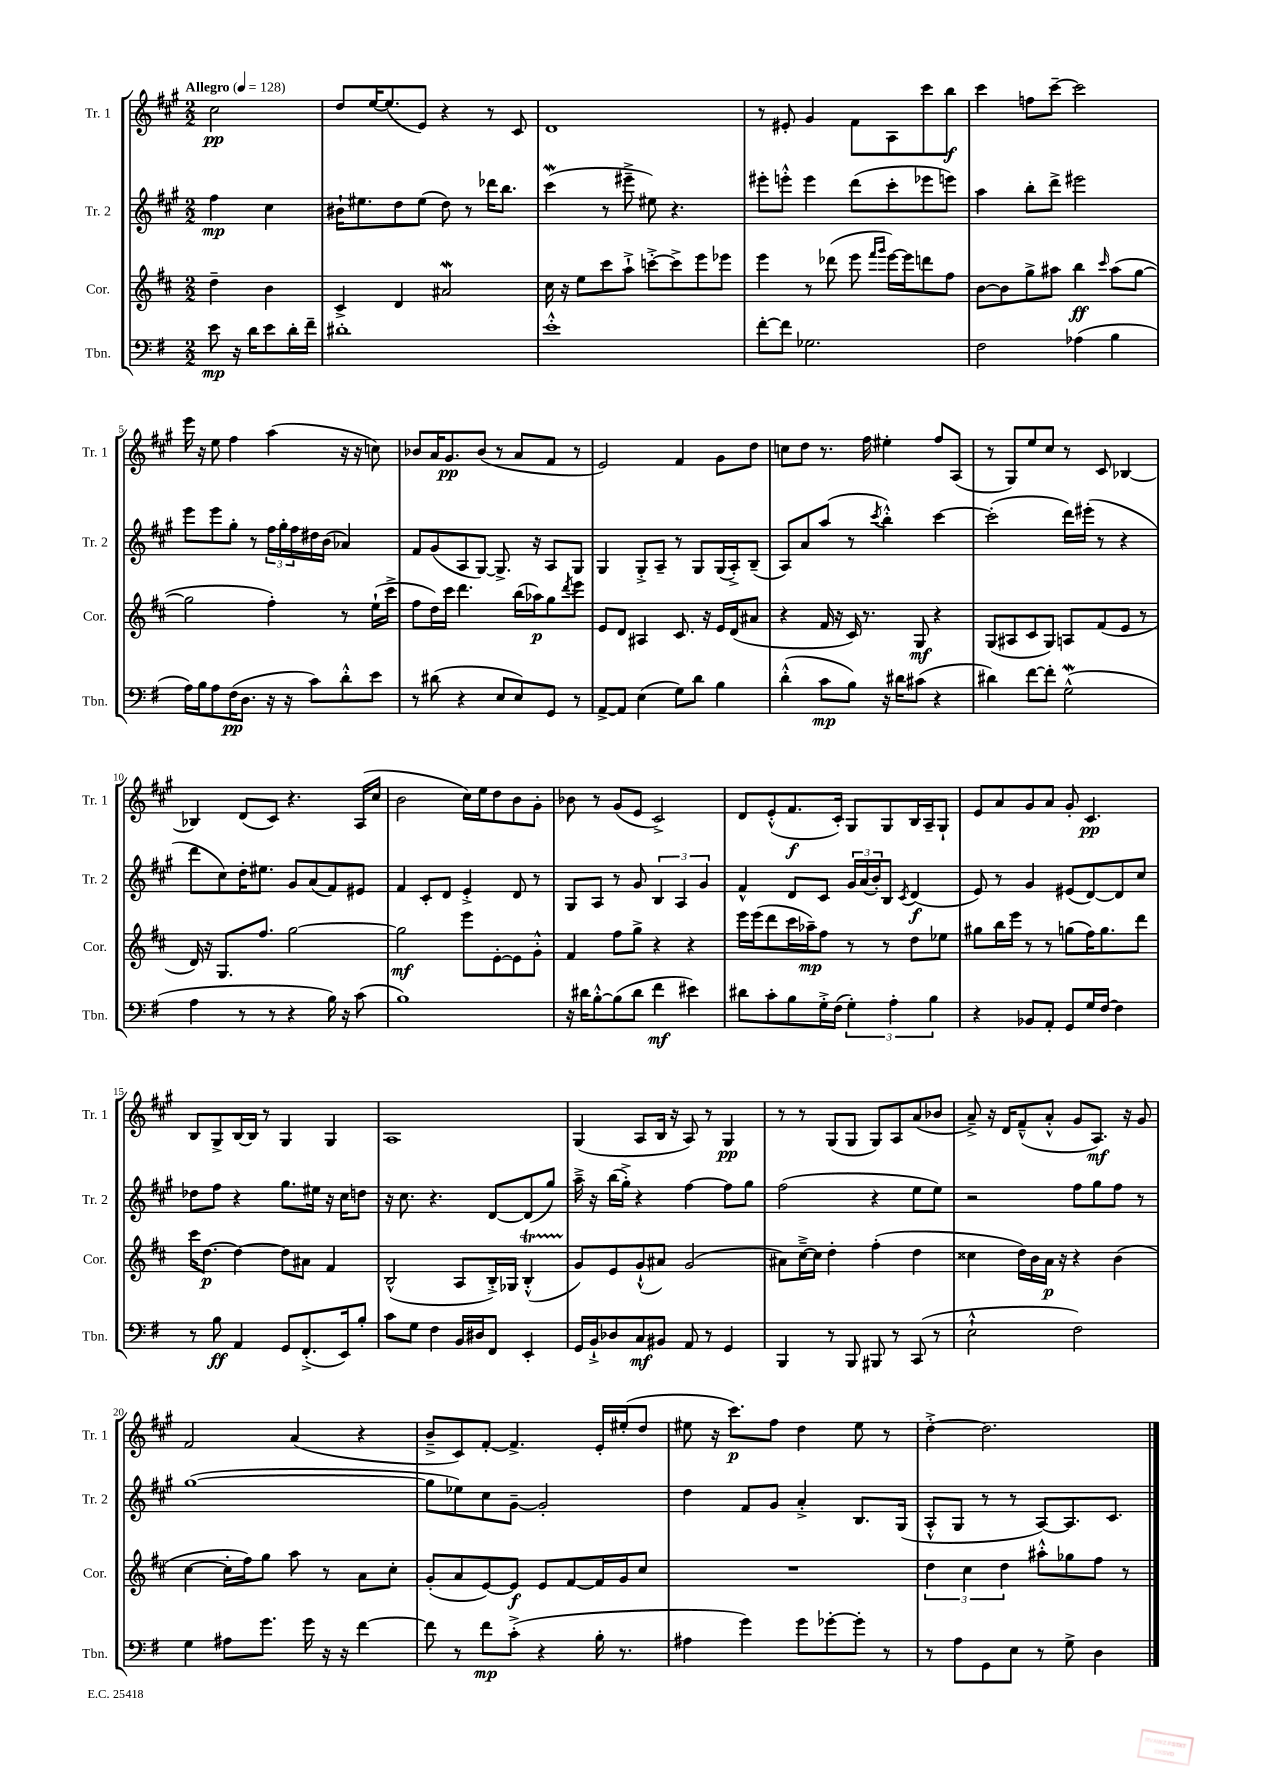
<<
\new StaffGroup <<
\new Staff = "s0" \with { instrumentName = "Tr. 1" shortInstrumentName = "Tr. 1" } {
    \clef treble \key a \major \numericTimeSignature \time 2/2 \partial 2 \tempo "Allegro" 4 = 128
    cis''2\pp |
    d''8 e''16~ e''8.( e'8) r4 r8 cis'8 |
    d'1 |
    r8 eis'8-. gis'4 fis'8 a8 cis'''8 b''8\f |
    cis'''4 f''8 cis'''8~-- cis'''2 |
    e'''16 r16 e''8 fis''4 a''4( r16 r16 c''8) |
    bes'8 a'16 gis'8.\pp bes'8( r8 a'8 fis'8 r8 |
    e'2) fis'4 gis'8 d''8 |
    c''8 d''8 r8. fis''16 eis''4-. fis''8 a8( |
    r8 gis8) e''8 cis''8 r8 cis'8 bes4~ |
    bes4 d'8( cis'8) r4. a16( cis''16 |
    b'2 cis''16) e''16 d''8 b'8 gis'8-. |
    bes'8 r8 gis'8( e'8 cis'2->) |
    d'8 e'8-.-^( fis'8.\f cis'16-.) gis8 gis8 b16 a16-- gis8-! |
    e'8 a'8 gis'8 a'8 gis'8-. cis'4.\pp |
    b8 gis8-> b16~ b16 r8 gis4 gis4 |
    a1 |
    gis4( a8 b16 r16 a8) r8 gis4\pp |
    r8 r8 gis8( gis8 gis8) a8 a'8( bes'8 |
    a'8--->) r16 d'16 fis'8---^( a'8-.-^ gis'8 a8.\mf) r16 gis'8 |
    fis'2 a'4( r4 |
    b'8---> cis'8) fis'8~-. fis'4.-> e'16-. eis''16-.( d''8 |
    eis''8 r16 cis'''8.\p) fis''8 d''4 eis''8 r8 |
    d''4~-.-> d''2. \bar "|." |
}
\new Staff = "s1" \with { instrumentName = "Tr. 2" shortInstrumentName = "Tr. 2" } {
    \clef treble \key a \major \numericTimeSignature \time 2/2 \partial 2
    fis''4\mp cis''4 |
    bis'16-! eis''8. d''8 eis''8( d''8) r8 des'''16 b''8. |
    cis'''4\mordent( r8 eis'''8---> eis''8) r4. |
    eis'''8-. e'''8-.-^ e'''4 d'''8( cis'''8-. ees'''8 e'''8) |
    a''4 b''8-. d'''8-> eis'''2 |
    e'''8 e'''8 gis''8-. r8 \tuplet 3/2 { fis''16 gis''16-. fis''16 } dis''16 b'16( aes'4) |
    fis'8 gis'8( a8 gis8~) gis8.-> r16 a8 gis8 |
    gis4 gis8-.-> a8-- r8 gis8 gis16( a16-.->) b8--( |
    a8) a'8 a''8( r8 \acciaccatura { cis'''8 } b''4-.-^) cis'''4~ |
    cis'''2-.( d'''16) eis'''16-.( r8 r4 |
    d'''8 cis''8) d''16-. eis''8. gis'8 a'8( fis'8) eis'8 |
    fis'4 cis'8-. d'8 e'4-.-> d'8 r8 |
    gis8 a8 r8 gis'8 \tuplet 3/2 { b4 a4 gis'4 } |
    fis'4-^ d'8 cis'8 \tuplet 3/2 { gis'16 a'16( b'16-.) } b8 \acciaccatura { cis'8 } d'4\f( |
    e'8) r8 gis'4 eis'8( d'8~) d'8 cis''8 |
    des''8 fis''8 r4 gis''8. eis''16 r16 cis''16 d''8 |
    r16 cis''8. r4. d'8~ d'8( gis''8) |
    a''16---> r16 b''16( gis''16-.->) r4 fis''4~ fis''8 gis''8 |
    fis''2( r4 e''8 e''8) |
    r2 fis''8 gis''8 fis''8 r8 |
    gis''1~( |
    gis''8 ees''8) cis''8 gis'8~-- gis'2-. |
    d''4 fis'8 gis'8 a'4-.-> b8. gis16( |
    a8-.-^ gis8 r8 r8 a8~) a8. cis'8. \bar "|." |
}
\new Staff = "s2" \with { instrumentName = "Cor." shortInstrumentName = "Cor." } {
    \clef treble \key d \major \numericTimeSignature \time 2/2 \partial 2
    d''4-- b'4 |
    cis'4-> d'4 ais'2\mordent |
    cis''16 r16 e''8 cis'''8 a''8-!-> c'''8~-.-> c'''8-> e'''8 ees'''8 |
    e'''4 r8 des'''8( e'''8 \grace { fis'''16 g'''16 } e'''16~) e'''16 d'''8 fis''8 |
    b'8~ b'8 g''8-> ais''8 b''4\ff \grace { cis'''16 } ais''8( g''8~ |
    g''2 fis''4-.) r8 e''16-!( cis'''16-> |
    fis''8 d''16) cis'''16 d'''4. b''16( aes''16\p) g''8 \acciaccatura { d'''8 } e'''8 |
    e'8 d'8 ais4 cis'8. r16 e'16 d'16( ais'8 |
    r4 fis'16 r16 cis'16) r8. g8\mf r4 |
    g8( ais8 cis'8 g8) a8 fis'8( e'8 r8 |
    d'16) r16 g8. fis''8. g''2~ |
    g''2\mf e'''8 e'8~-. e'8 g'8-.-^ |
    fis'4 fis''8 g''8-> r4 r4 |
    e'''16 e'''16( d'''8 cis'''16 aes''16--\mp) fis''8 r8 r8 d''8 ees''8 |
    gis''8 b''16 e'''16 r8 r8 g''8( fis''16) g''8. d'''8 |
    cis'''16 d''8.~\p d''4~ d''8 ais'8 fis'4 |
    b2-^( a8 b16-.->) ges16 b4-.-^\startTrillSpan( |
    g'8\stopTrillSpan) e'8 g'8-!-^( ais'8) g'2( |
    ais'8) cis''16~---> cis''16 d''4-. fis''4-.( d''4 |
    cisis''4 d''16) b'16 a'16\p r16 r4 b'4( |
    cis''4~ cis''16-. fis''16) g''8 a''8 r8 a'8 cis''8-. |
    g'8-.( a'8 e'8~) e'8\f e'8 fis'8~ fis'16 g'16 cis''8 |
    R1 |
    \tuplet 3/2 { d''4 cis''4 d''4 } ais''8-.-^ ges''8 fis''8 r8 \bar "|." |
}
\new Staff = "s3" \with { instrumentName = "Tbn." shortInstrumentName = "Tbn." } {
    \clef bass \key g \major \numericTimeSignature \time 2/2 \partial 2
    e'8\mp r16 d'16 e'8 d'16-. fis'16-- |
    dis'1-. |
    e'1-.-^ |
    fis'8~-. fis'8 ges2. |
    fis2 aes4( b4 |
    a16) b16 a8 fis16\pp( d8. r16 r16 c'8) d'8-.-^ e'8 |
    r8 dis'8( r4 e8 e8) g,8 r8 |
    a,8~-> a,8 e4( g8) d'8 b4 |
    d'4-.-^( c'8\mp b8) r16 dis'16 cis'8( r4 |
    dis'4) fis'8~ fis'8-. g2-^\mordent( |
    a4 r8 r8 r4 b16) r16 c'8( |
    b1) |
    r16 dis'16 b8~-.-^ b8( dis'8 fis'4\mf eis'4) |
    dis'8 c'8-. b8 g16-.-> fis16( \tuplet 3/2 { g4-.) a4-. b4 } |
    r4 bes,8 a,8-. g,8 g16 fis16~ fis4 |
    r8 b8\ff a,4 g,8 fis,8.-.->( e,16) b8-. |
    c'8 g8 fis4 b,16 dis16 fis,8 e,4-. |
    g,16 b,16-!-> des8 c8\mf bis,8 a,8 r8 g,4 |
    b,,4 r8 b,,8 bis,,8 r8 c,8( r8 |
    e2-!-^ fis2) |
    g4 ais8 g'8. g'16 r16 r16 fis'4~ |
    fis'8 r8 fis'8\mp c'8-.->( r4 b16-. r8. |
    ais4 g'4) g'8 ges'8~-. ges'8-. r8 |
    r8 a8 g,8 e8 r8 g8-> d4 \bar "|." |
}
>>
>>
